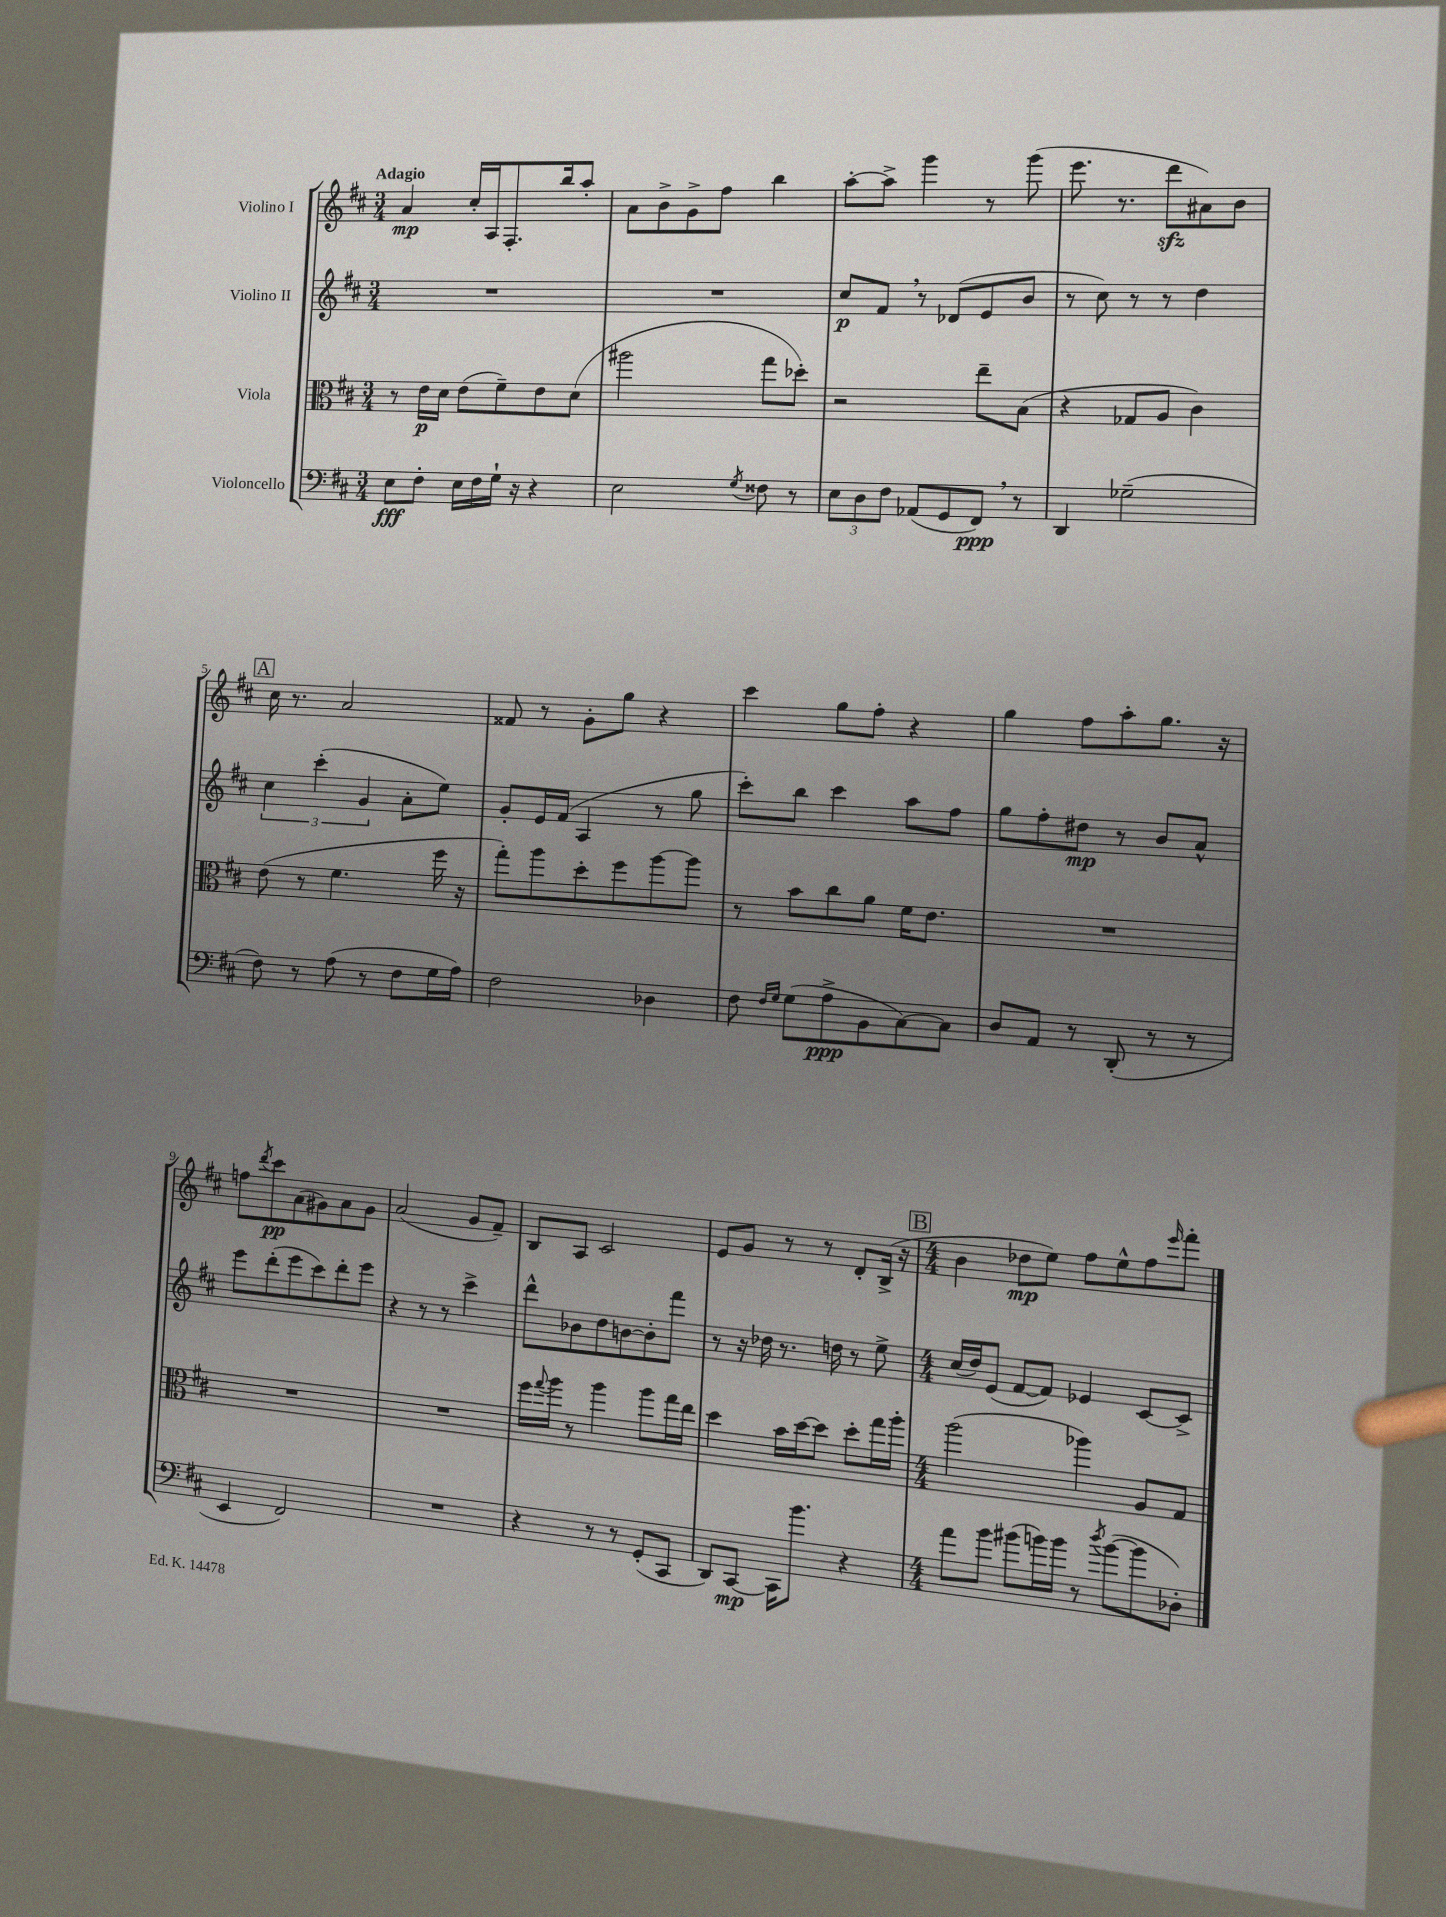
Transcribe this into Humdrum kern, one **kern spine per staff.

**kern	**dynam	**kern	**dynam	**kern	**dynam	**kern	**dynam
*part4	*part4	*part3	*part3	*part2	*part2	*part1	*part1
*staff4	*staff4	*staff3	*staff3	*staff2	*staff2	*staff1	*staff1
*I"Violoncello	*	*I"Viola	*	*I"Violino II	*	*I"Violino I	*
*clefF4	*	*clefC3	*	*clefG2	*	*clefG2	*
*k[f#c#]	*	*k[f#c#]	*	*k[f#c#]	*	*k[f#c#]	*
*M3/4	*	*M3/4	*	*M3/4	*	*M3/4	*
=1	=1	=1	=1	=1	=1	=1	=1
!	!	!	!	!	!	!LO:TX:a:B:t=Adagio	!
8E\L	fff	8r	.	2.r	.	4a/	mp
8F#'\J	.	16e\LL	p	.	.	.	.
.	.	16d\JJ	.	.	.	.	.
16E\LL	.	(8e\L	.	.	.	16cc#'/LL	.
16F#\	.	.	.	.	.	16A/J	.
16G`\JJ	.	8f#~\)	.	.	.	8.F#'/	.
16r	.	.	.	.	.	.	.
4r	.	8e\	.	.	.	.	.
.	.	.	.	.	.	16bb/k	.
.	.	(8d\J	.	.	.	8aa'/J	.
=2	=2	=2	=2	=2	=2	=2	=2
2E\	.	2aa#X\	.	2.r	.	8a\L	.
.	.	.	.	.	.	8b^\	.
.	.	.	.	.	.	8g^\	.
.	.	.	.	.	.	8ff#\J	.
8qG/	.	.	.	.	.	.	.
8F##X\	.	8gg\L	.	.	.	4bb\	.
8r	.	8dd-X'\J)	.	.	.	.	.
=3	=3	=3	=3	=3	=3	=3	=3
12E\L	.	2r	.	8cc#/L	p	[8aa'\L	.
12D\	.	.	.	.	.	.	.
.	.	.	.	8f#,/J	.	8aa^\J]	.
12F#\J	.	.	.	.	.	.	.
(8AA-X/L	.	.	.	8r	.	4ggg\	.
8GG/	.	.	.	(8d-X/L	.	.	.
8FF#,/J)	ppp	8ee~\L	.	8e/	.	8r	.
8r	.	(8B\J	.	8b/J	.	(8ggg\	.
=4	=4	=4	=4	=4	=4	=4	=4
4DD/	.	4r	.	8r	.	8.eee\	.
.	.	.	.	8cc#\)	.	.	.
.	.	.	.	.	.	8.r	.
(2G-X~\	.	8G-X/L	.	8r	.	.	.
.	.	8A/J	.	8r	.	8dddzz\L	.
.	.	4c#\)	.	4dd\	.	8a#X\)	.
.	.	.	.	.	.	8b\J	.
!!LO:LB:g=z
!!LO:REH:place=s1:t=A
=5	=5	=5	=5	=5	=5	=5	=5
8F#\)	.	(8e\	.	6cc#\	.	16cc#\	.
.	.	.	.	.	.	8.r	.
8r	.	8r	.	.	.	.	.
.	.	.	.	(6ccc#'\	.	.	.
(8A\	.	4.f#\	.	.	.	2a/	.
.	.	.	.	6g/	.	.	.
8r	.	.	.	.	.	.	.
8F#\L	.	.	.	8a'\L	.	.	.
16G\L	.	16ff#\	.	8ee\J)	.	.	.
16A\JJ)	.	16r	.	.	.	.	.
=6	=6	=6	=6	=6	=6	=6	=6
2F#\	.	8gg'\L)	.	8g'/L	.	8f##X/	.
.	.	8aa\	.	16e/L	.	8r	.
.	.	.	.	(16f#/JJ	.	.	.
.	.	8dd'\	.	4A/	.	8g'\L	.
.	.	8ff#\	.	.	.	8gg\J	.
4D-X\	.	[8aa\	.	8r	.	4r	.
.	.	8aa\J]	.	8gg\	.	.	.
=7	=7	=7	=7	=7	=7	=7	=7
8F#\	.	8r	.	8ccc#'\L)	.	4ccc#\	.
16qqF#/LL	.	.	.	.	.	.	.
16qqG/JJ	.	.	.	.	.	.	.
(8G\L	.	8b\L	.	8bb\J	.	.	.
8A^\	ppp	8cc#\	.	4ccc#\	.	8gg\L	.
8BB\	.	8a\J	.	.	.	8ff#'\J	.
[8C#\)	.	16f#\KL	.	8aa\L	.	4r	.
.	.	8.e\J	.	.	.	.	.
8C#\J]	.	.	.	8ff#\J	.	.	.
=8	=8	=8	=8	=8	=8	=8	=8
8D/L	.	2.r	.	8gg\L	.	4gg\	.
8AA/J	.	.	.	8ff#'\	.	.	.
8r	.	.	.	8dd#X\J	mp	8ff#\L	.
(8DD'/	.	.	.	8r	.	8aa'\	.
8r	.	.	.	8b/L	.	8.gg\J	.
8r	.	.	.	8a^^/J	.	.	.
.	.	.	.	.	.	16r	.
!!LO:LB:g=z
=9	=9	=9	=9	=9	=9	=9	=9
4EE/	.	2.r	.	8eee\L	.	8ffn\L	.
.	.	.	.	.	.	8qddd/	.
.	.	.	.	(8ddd'\	.	8ccc#\	pp
2FF#/)	.	.	.	8eee\	.	(8a\	.
.	.	.	.	8ccc#\)	.	8g#X\)	.
.	.	.	.	8ddd'\	.	8a\	.
.	.	.	.	8eee\J	.	8g#\J	.
=10	=10	=10	=10	=10	=10	=10	=10
2.r	.	2.r	.	4r	.	(2a/	.
.	.	.	.	8r	.	.	.
.	.	.	.	8r	.	.	.
.	.	.	.	4ccc#^\	.	8g/L	.
.	.	.	.	.	.	8f#~/J)	.
=11	=11	=11	=11	=11	=11	=11	=11
4r	.	16ff#\LL	.	8ddd^^\L	.	8B/L	.
.	.	8qqgg/	.	.	.	.	.
.	.	16aa\JJ	.	.	.	.	.
.	.	8r	.	8b-X\	.	8A/J	.
8r	.	4aa\	.	8dd\	.	2c#/	.
8r	.	.	.	[8bn\	.	.	.
(8GG'/L	.	8aa\L	.	8b'\]	.	.	.
8CC#/J	.	16gg\L	.	8fff#\J	.	.	.
.	.	16ee\JJ	.	.	.	.	.
=12	=12	=12	=12	=12	=12	=12	=12
8DD/L)	.	4dd\	.	8r	.	8e/L	.
[8CC#/J	mp	.	.	16r	.	8g/J	.
.	.	.	.	16dd-X\	.	.	.
16CC#\KL]	.	16b\LL	.	8.r	.	8r	.
8.b\J	.	[16dd\J	.	.	.	.	.
.	.	8dd\J]	.	.	.	8r	.
.	.	.	.	16ddn\	.	.	.
4r	.	8dd'\L	.	8r	.	8d'/L	.
.	.	16gg\L	.	8ee^\	.	(16B^/Jk	.
.	.	16aa'\JJ	.	.	.	16r	.
!!LO:REH:place=s1:t=B
=13	=13	=13	=13	=13	=13	=13	=13
*M4/4	*	*M4/4	*	*M4/4	*	*M4/4	*
8a\L	.	(2aa\	.	(16cc#/LL	.	4b\	.
.	.	.	.	16dd/J)	.	.	.
8b\J	.	.	.	(8e/J	.	.	.
(8b#X\L	.	.	.	[8f#/L	.	8dd-X\L	mp
16bn\L)	.	.	.	8f#/J])	.	8ee\J)	.
16b\JJ	.	.	.	.	.	.	.
8r	.	4aa-X\)	.	4e-X/	.	8ff#\L	.
8qdd/	.	.	.	.	.	.	.
([8b\L	.	.	.	.	.	8ee^^\	.
8b\]	.	8A/L	.	[8c#/L	.	8ff#\	.
.	.	.	.	.	.	16qqeee/	.
8D-X'\J)	.	8G/J	.	8c#^/J]	.	8fff#'\J	.
==	==	==	==	==	==	==	==
*-	*-	*-	*-	*-	*-	*-	*-
